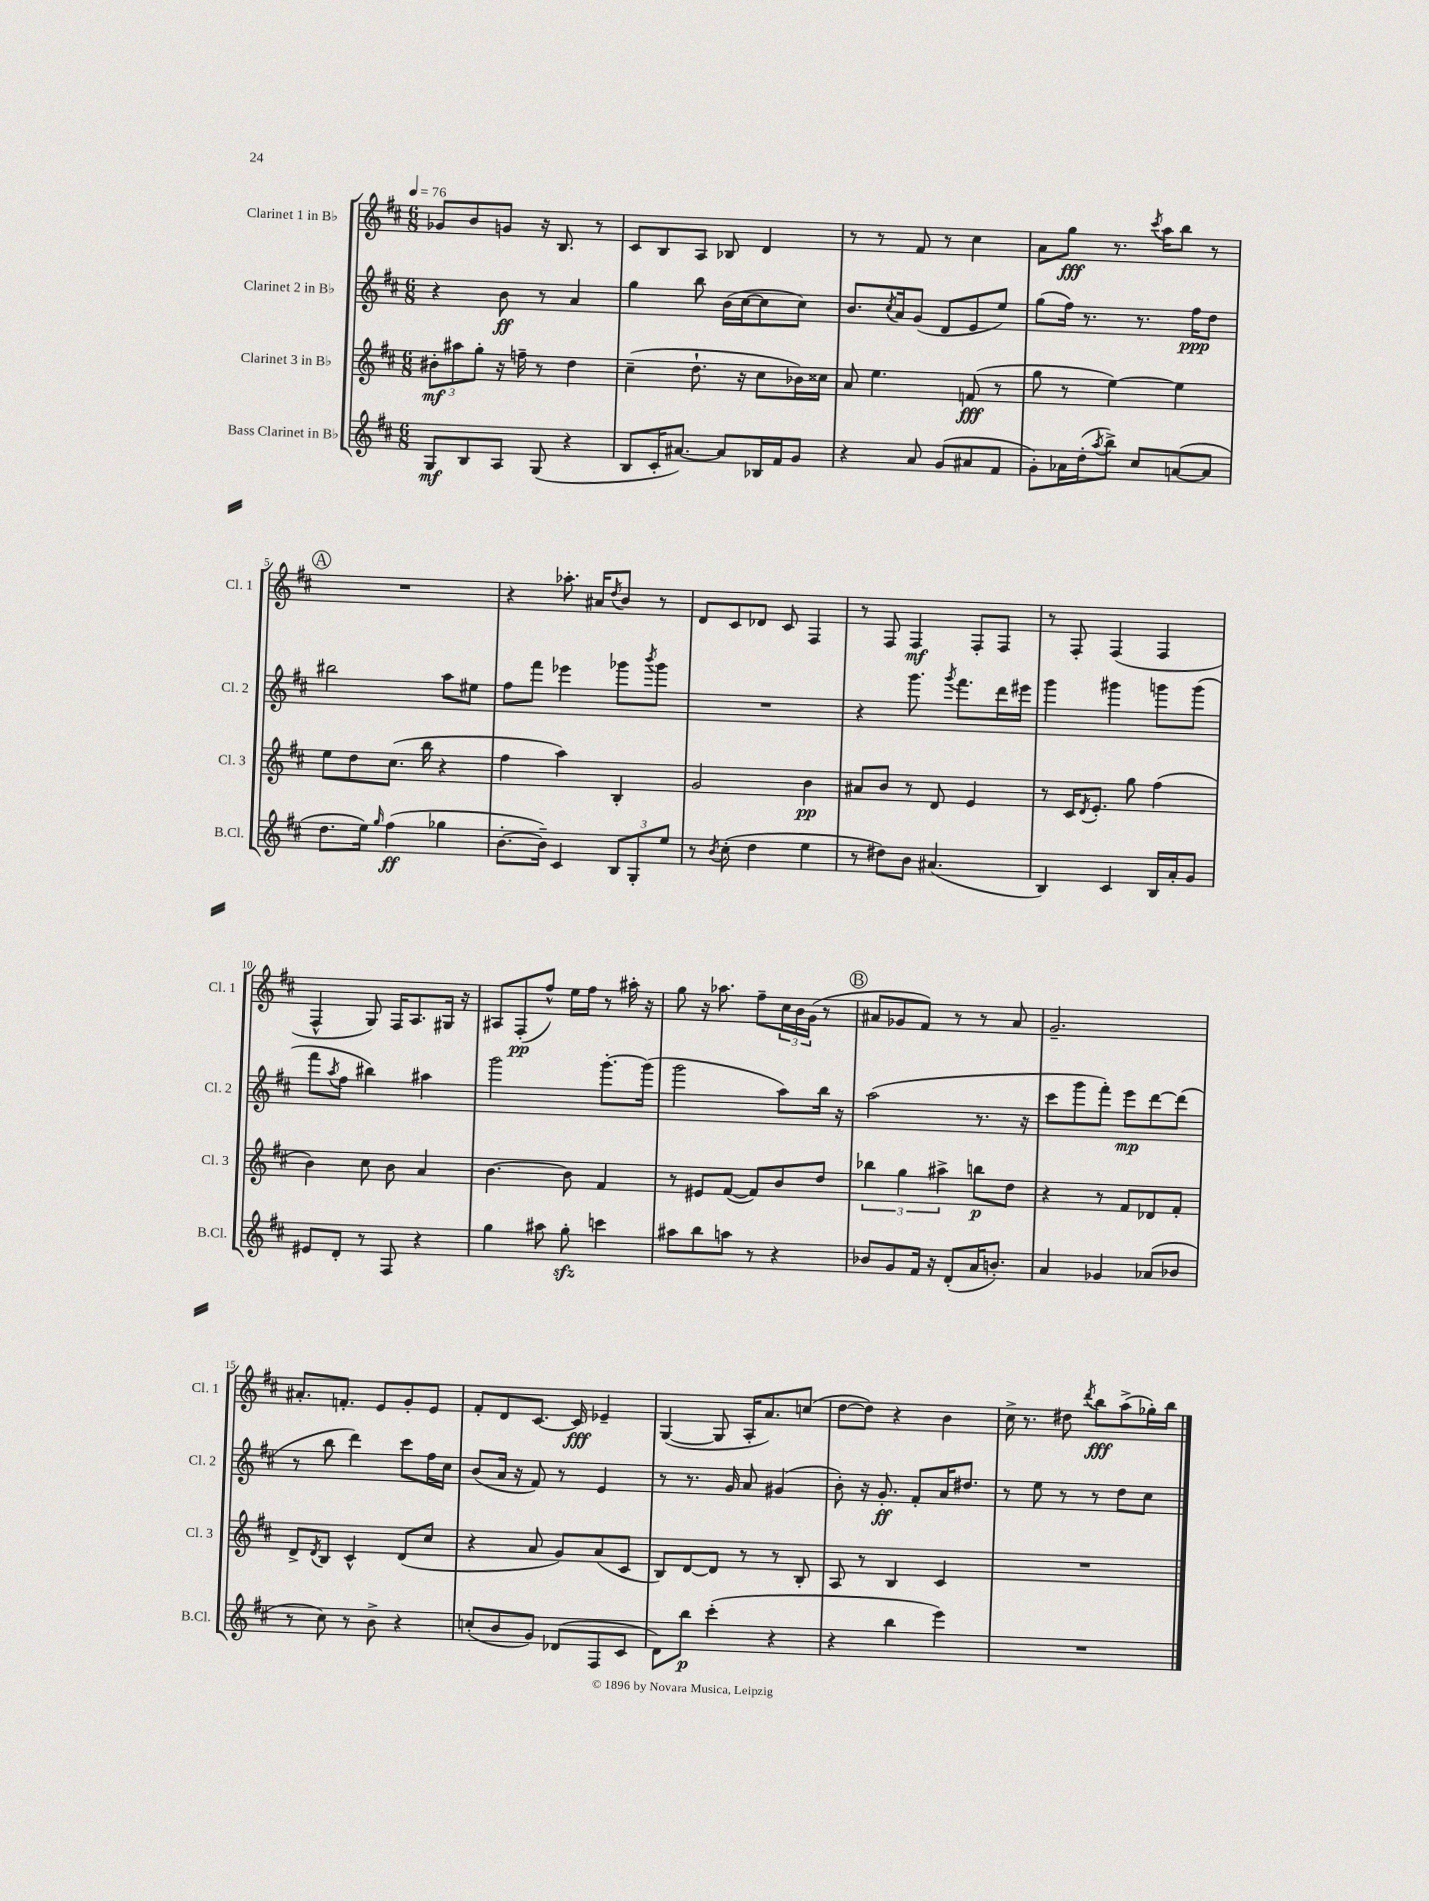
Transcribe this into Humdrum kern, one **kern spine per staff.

**kern	**kern	**kern	**kern
*staff4	*staff3	*staff2	*staff1
*clefG2	*clefG2	*clefG2	*clefG2
*k[f#c#]	*k[f#c#]	*k[f#c#]	*k[f#c#]
*M6/8	*M6/8	*M6/8	*M6/8
*MM76	*MM76	*MM76	*MM76
8G	12b#'	4r	8g-
.	12aa#	.	.
8B	.	.	8b
.	12gg'	.	.
8A	16r	8b	8g
.	16ff~	.	.
(8G	8r	8r	16r
.	.	.	8.B
4r	4dd	4a	.
.	.	.	8r
=	=	=	=
8B	(4cc#~	4gg	8c#
16c#'	.	.	8B
[8.a#)	.	.	.
.	8.dd`	8bb	8A
8a#]	.	(16b	8B-
.	16r	[16cc#	.
16B-	8cc#	8cc#]	4d
16f#	.	.	.
8g	16b-)	8cc#)	.
.	16cc##	.	.
=	=	=	=
4r	8a	8.b	8r
.	4.ee	.	8r
.	.	8qcc#	.
.	.	16a	.
8a	.	(8g	8f#
(8g	.	8d	8r
8a#	(8f	8e	4cc#
8f#	8r	8ee)	.
=	=	=	=
8g')	8gg	(8gg	8a
16a-	8r	16ff#)	8gg
(16dd'	.	8.r	.
8qaa	.	.	.
8bb^)	[4ee)	.	8.r
8cc#	.	8.r	.
.	.	.	8qccc#
.	.	.	16aa
([8a	4ee]	.	8bb
.	.	16ff#	.
8a]	.	8dd	8r
=	=	=	=
8.dd	8ee	2bb#	2.r
.	8dd	.	.
16ee)	.	.	.
16qqgg	.	.	.
(4ff#	(8.cc#	.	.
.	16bb	.	.
4gg-	4r	8aa	.
.	.	8ee#	.
=	=	=	=
[8.b'	4ff#	8ff#	4r
.	.	8fff#	.
16b~])	.	.	.
4c#	4aa)	4eee-	8.aa-'
.	.	.	16a#
.	.	.	8qdd
12B	4B'	8ggg-	8b
12G'	.	.	.
.	.	8qbbb	.
.	.	8ggg-	8r
12ee	.	.	.
=	=	=	=
8r	2g	2.r	8d
8qb	.	.	.
(8cc#'	.	.	8c#
4dd	.	.	8d-
.	.	.	8c#
4ee	4b	.	4F#
=	=	=	=
8r	8a#	4r	8r
8dd#)	8b	.	8F#
8b	8r	8.ggg	4F#
(4.a#	8d	.	.
.	.	8qggg	.
.	.	8.fff#	.
.	4e	.	8F#'
.	.	16ddd	8F#
.	.	16eee#	.
=	=	=	=
4B)	8r	4ggg	8r
.	16c#	.	8F#'
.	8qd	.	.
.	8.e'	.	.
4c#	.	4ggg#	(4F#
.	8gg	.	.
16B	(4ff#	8ggg	4F#
16a'	.	.	.
8g	.	(8ggg	.
=	=	=	=
8e#	4b)	8fff#	4F#^^
.	.	8qaa	.
8d'	.	8ff#	.
8r	8cc#	4bb#)	8G)
8F#	8b	.	16F#
.	.	.	8.A
4r	4a	4aa#	.
.	.	.	16G#
.	.	.	16r
=	=	=	=
4gg	[4.b	2ggg	8A#
.	.	.	(8F#'
8aa#	.	.	8ff#^^)
8gg'	8b]	.	16ee
.	.	.	16ff#
4ccc	4f#	[8.ggg'	8r
.	.	.	16aa#'
.	.	(16ggg]	16r
=	=	=	=
8aa#	8r	2ggg	8gg
8bb	8e#	.	16r
.	.	.	8.aa-
8aa	([8f#	.	.
8r	8f#])	.	8ff#~
4r	8b	8aa)	24cc#
.	.	.	24b
.	.	.	(24g
.	8dd	16bb	8r
.	.	16r	.
=	=	=	=
8b-	6bb-	(2aa	8a#
8g	.	.	8g-
.	6gg	.	.
16f#	.	.	8f#)
16r	.	.	.
.	6aa#^	.	.
(8d'	.	.	8r
16a	8bb	8.r	8r
8.b')	.	.	.
.	8dd	.	8a#
.	.	16r	.
=	=	=	=
4a	4r	8ccc#	2.g~
.	.	8ggg	.
4g-	8r	8fff#')	.
.	8f#	8eee	.
(8a-	8d-	[8ddd	.
8b-	8f#'	(8ddd]	.
=	=	=	=
8r	8d^	8r	8.a#'
.	8qd	.	.
8cc#)	8B	8bb	.
.	.	.	8.f'
8r	4c#^^	4ddd)	.
8b^	.	.	8e
4r	(8d	8ccc#	8g'
.	8cc#	16ff#	8e
.	.	16cc#	.
=	=	=	=
(8cc'	4r	(8b	8f#'
8b	.	16a	8d
.	.	16r	.
8g)	8a	8f#)	[8.c#
(8d-	8g)	8r	.
.	.	.	16c#]
8F#	(8a	4e	4e-~
8c#	8c#	.	.
=	=	=	=
8d)	8B)	8r	([4G
8bb	[8d	8.r	.
(4ccc#'	8d]	.	8G]
.	.	16g	.
.	8r	8a	16A'
.	.	.	8.a)
4r	8r	(4g#	.
.	8B'	.	(8cc
=	=	=	=
4r	8A	8b')	[8dd
.	8r	16r	8dd])
.	.	8.g'	.
4bb	4B	.	4r
.	.	8f#'	.
4eee)	4c#	16a	4b
.	.	8.dd#	.
=	=	=	=
2.r	2.r	8r	16cc#^
.	.	.	8.r
.	.	8ee	.
.	.	8r	8dd#
.	.	.	8qddd
.	.	8r	8bb
.	.	8dd	(8aa^
.	.	8cc#	16gg-')
.	.	.	16bb
==	==	==	==
*-	*-	*-	*-
